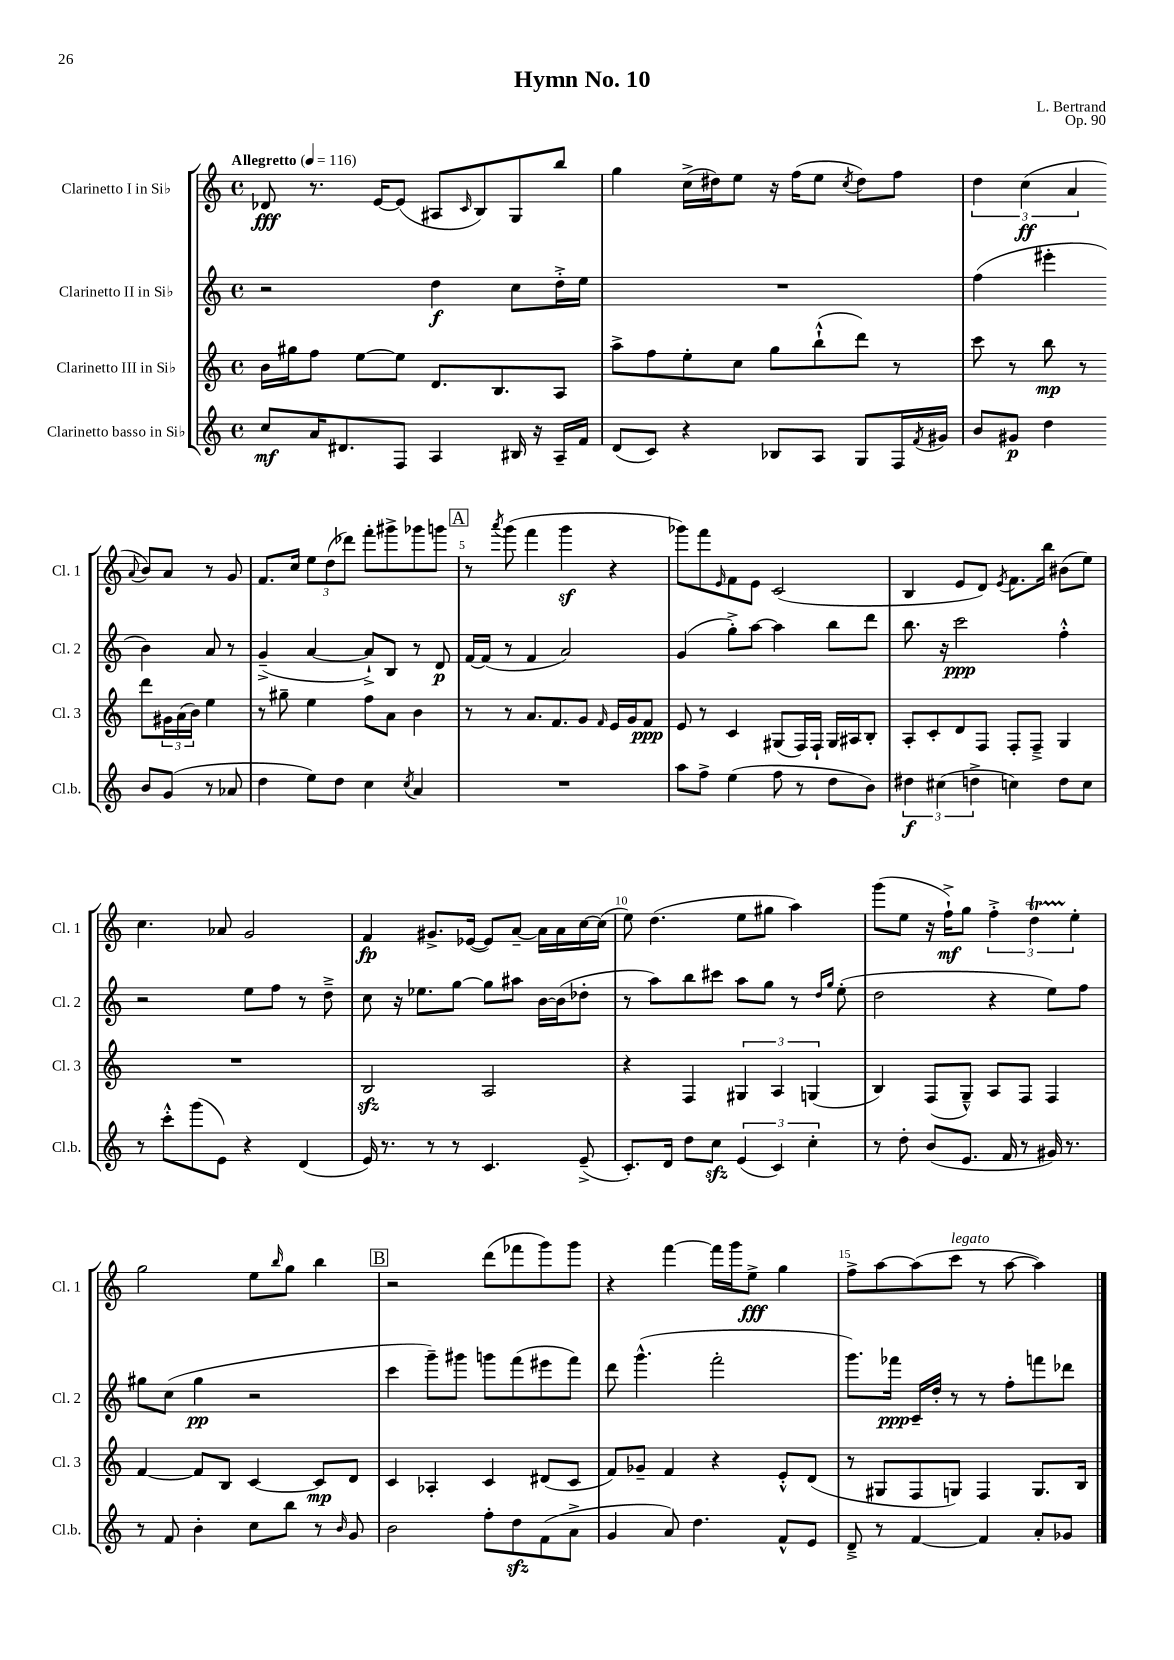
\header { title = "Hymn No. 10" composer = "L. Bertrand" opus = "Op. 90" }
<<
\new StaffGroup <<
\new Staff = "s0" \with { instrumentName = "Clarinetto I in Sib" shortInstrumentName = "Cl. 1" } {
    \clef treble \key c \major \defaultTimeSignature \time 4/4 \tempo "Allegretto" 4 = 116
    des'8\fff r8. e'16~ e'8( ais8 \grace { c'16 } b8) g8 b''8 |
    g''4 c''16->( dis''16) e''8 r16 f''16( e''8 \acciaccatura { c''8 } dis''8) f''8 |
    \tuplet 3/2 { d''4 c''4\ff( a'4 } \appoggiatura { a'8 } b'8) a'8 r8 g'8 |
    f'8. c''16 \tuplet 3/2 { e''8 d''8( des'''8) } f'''8-. gis'''8-> ges'''8 g'''8 |
    \mark \markup { \box "A" } r8 \acciaccatura { a'''8 } g'''8( f'''4 g'''4\sf r4 |
    ges'''8) f'''8 \grace { e'16 } f'8 e'8 c'2( |
    b4 e'8 d'8) \acciaccatura { e'8 } f'8. b''16 bis'8( e''8) |
    c''4. aes'8 g'2 |
    f'4\fp gis'8.-> ees'16~( ees'8) a'8~-- a'16 a'16 c''16~ c''16( |
    e''8) d''4.( e''8 gis''8 a''4) |
    g'''8( e''8 r16 f''16-!->\mf) g''8 \tuplet 3/2 { f''4-.-> d''4\startTrillSpan e''4-.\stopTrillSpan } |
    g''2 e''8 \grace { b''16 } g''8 b''4 |
    \mark \markup { \box "B" } r2 d'''8( fes'''8 g'''8) g'''8 |
    r4 f'''4~ f'''16 g'''16 e''8->\fff g''4 |
    f''8-> a''8~ a''8( c'''8^\markup { \italic "legato" } r8 a''8~ a''4) \bar "|." |
}
\new Staff = "s1" \with { instrumentName = "Clarinetto II in Sib" shortInstrumentName = "Cl. 2" } {
    \clef treble \key c \major \defaultTimeSignature \time 4/4
    r2 d''4\f c''8 d''16-.-> e''16 |
    R1 |
    f''4( eis'''4-. b'4) a'8 r8 |
    g'4--->( a'4~ a'8-!->) b8 r8 d'8\p |
    \mark \markup { \box "A" } f'16~ f'16( r8 f'4 a'2) |
    g'4( g''8-.->) a''8~ a''4 b''8 d'''8 |
    b''8. r16 c'''2\ppp f''4-.-^ |
    r2 e''8 f''8 r8 d''8---> |
    c''8 r16 ees''8. g''8~ g''8 ais''8 b'16~ b'16( des''8-. |
    r8 a''8) b''8 cis'''8 a''8 g''8 r8 \grace { d''16 g''16 } e''8-.( |
    d''2 r4 e''8) f''8 |
    gis''8 c''8( gis''4\pp r2 |
    \mark \markup { \box "B" } c'''4 g'''8--) gis'''8 g'''8 f'''8( eis'''8 f'''8) |
    d'''8 g'''4.-^( f'''2-. |
    g'''8.) fes'''16\ppp c'16-- d''16-. r8 r8 f''8-. f'''8 des'''8 \bar "|." |
}
\new Staff = "s2" \with { instrumentName = "Clarinetto III in Sib" shortInstrumentName = "Cl. 3" } {
    \clef treble \key c \major \defaultTimeSignature \time 4/4
    b'16 gis''16 f''8 e''8~ e''8 d'8. b8. a8 |
    a''8-> f''8 e''8-. c''8 g''8 b''8-!-^( d'''8) r8 |
    c'''8 r8 b''8\mp r8 d'''8 \tuplet 3/2 { gis'16 a'16( b'16) } e''4 |
    r8 gis''8-- e''4 f''8 a'8 b'4 |
    \mark \markup { \box "A" } r8 r8 a'8. f'8. g'8 \grace { f'16 } e'16 g'16 f'8\ppp |
    e'8 r8 c'4 gis8( f16) f16-! gis16 ais16 b8-. |
    a8-. c'8-. d'8 f8 f8-. f8---> g4 |
    R1 |
    b2\sfz a2 |
    r4 f4 \tuplet 3/2 { gis4 a4 g4( } |
    b4) f8( g8---^) a8 f8 f4 |
    f'4~ f'8 b8 c'4~ c'8\mp d'8 |
    \mark \markup { \box "B" } c'4 aes4-. c'4 dis'8( c'8 |
    f'8) ges'8-- f'4 r4 e'8-.-^ d'8( |
    r8 gis8 f8 g8) f4 g8. b16 \bar "|." |
}
\new Staff = "s3" \with { instrumentName = "Clarinetto basso in Sib" shortInstrumentName = "Cl.b." } {
    \clef treble \key c \major \defaultTimeSignature \time 4/4
    c''8\mf a'16 dis'8. f8 a4 bis16 r16 a16-- f'16 |
    d'8( c'8) r4 bes8 a8 g8 f16 \acciaccatura { f'8 } gis'16 |
    b'8 gis'8\p d''4 b'8 gis'8( r8 aes'8 |
    d''4 e''8) d''8 c''4 \acciaccatura { c''8 } a'4 |
    \mark \markup { \box "A" } R1 |
    a''8 f''8-> e''4( f''8 r8 d''8 b'8) |
    \tuplet 3/2 { dis''4\f cis''4( d''4-> } c''4) d''8 c''8 |
    r8 c'''8-.-^ g'''8( e'8) r4 d'4( |
    e'16) r8. r8 r8 c'4. e'8--->( |
    c'8.-.) d'16 d''8 c''8\sfz \tuplet 3/2 { e'4( c'4) c''4-. } |
    r8 d''8-. b'8( e'8. f'16 r8 gis'16) r8. |
    r8 f'8 b'4-. c''8 b''8 r8 \grace { b'16 } g'8 |
    \mark \markup { \box "B" } b'2 f''8-. d''8\sfz f'8( a'8-> |
    g'4 a'8) d''4. f'8-^ e'8 |
    d'8---> r8 f'4~ f'4 a'8-. ges'8 \bar "|." |
}
>>
>>
\layout { \context { \Score \override BarNumber.break-visibility = ##(#f #t #t) barNumberVisibility = #(every-nth-bar-number-visible 5) } }
